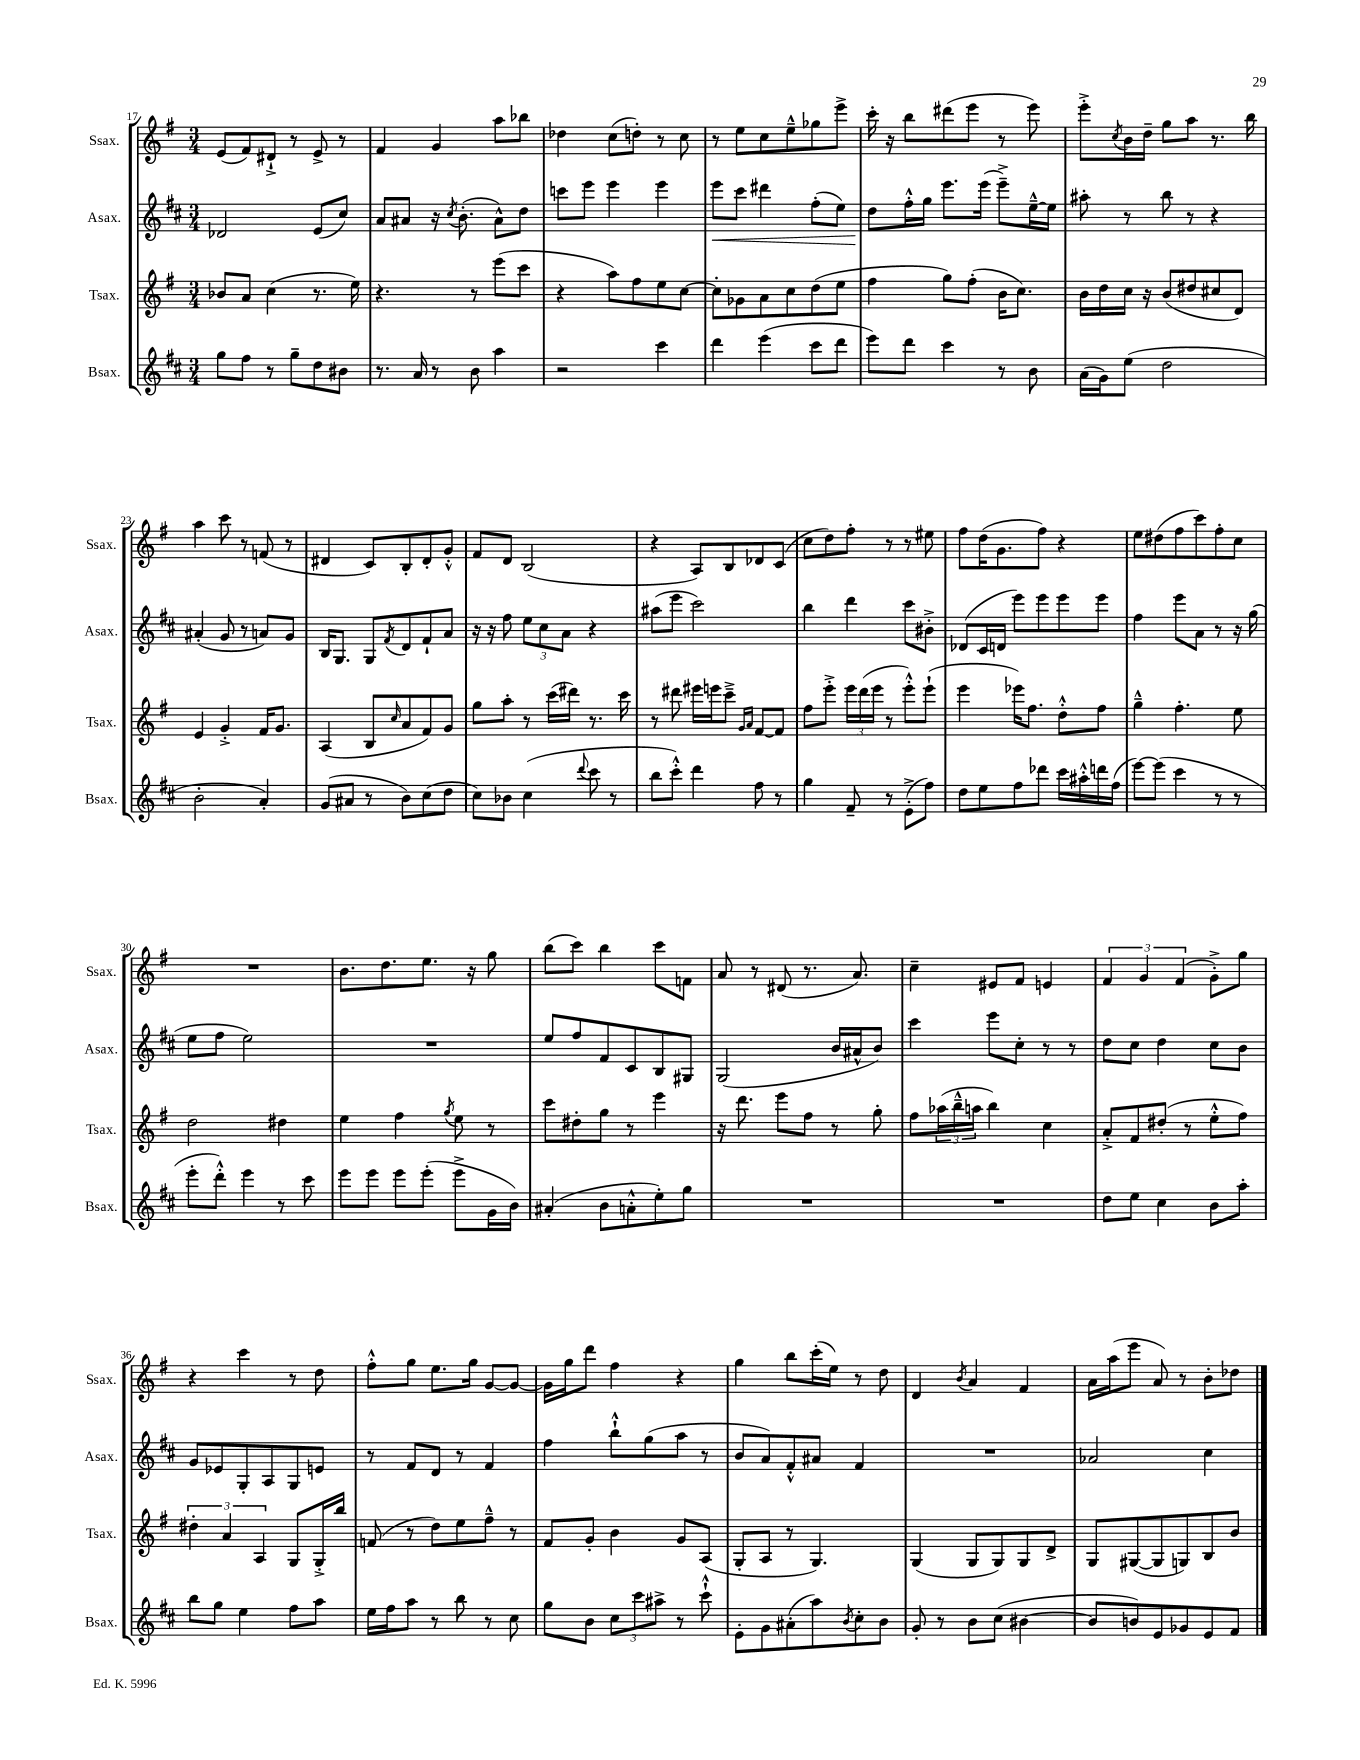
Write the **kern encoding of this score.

**kern	**kern	**kern	**dynam	**kern
*part4	*part3	*part2	*part2	*part1
*staff4	*staff3	*staff2	*staff2	*staff1
*I"Bsax.	*I"Tsax.	*I"Asax.	*	*I"Ssax.
*I'Bsax.	*I'Tsax.	*I'Asax.	*	*I'Ssax.
*clefG2	*clefG2	*clefG2	*	*clefG2
*k[f#c#]	*k[f#]	*k[f#c#]	*	*k[f#]
*M3/4	*M3/4	*M3/4	*	*M3/4
=17	=17	=17	=17	=17
8gg\L	8b-X/L	2d-X/	.	(8e/L
8ff#\J	8a/J	.	.	8f#/)
8r	(4cc\	.	.	8d#X`^/J
8gg~\L	.	.	.	8r
8dd\	8.r	(8e/L	.	8e^/
8b#X\J	.	8cc#/J)	.	8r
.	16ee\)	.	.	.
=18	=18	=18	=18	=18
8.r	4.r	8a/L	.	4f#/
.	.	8a#X/J	.	.
16a/	.	.	.	.
8r	.	16r	.	4g/
.	.	8qcc#/	.	.
.	.	(8.b'\	.	.
8b\	8r	.	.	.
4aa\	(8eee\L	8a#^^\L)	.	8aa\L
.	8ccc\J	8dd\J	.	8bb-X\J
=19	=19	=19	=19	=19
2r	4r	8cccn\L	.	4dd-X\
.	.	8eee\J	.	.
.	8aa\L)	4eee\	.	(8cc\L
.	8ff#\	.	.	8ddn'\J)
4ccc#\	8ee\	4eee\	.	8r
.	[8cc\J	.	.	8cc\
=20	=20	=20	=20	=20
!	!	!	!LO:HP:b	!
4ddd\	8cc'\L]	8eee\L	<	8r
.	8g-X\	8ccc#\J	.	8ee\L
(4eee\	8a\	4ddd#X\	.	8cc\
.	8cc\	.	.	8ee~^^\
8ccc#\L	(8dd\	(8ff#'\L	.	8gg-X\
8ddd\J	8ee\J	8ee\J)	.	8eee^\J
=21	=21	=21	=21	=21
8eee\L)	4ff#\	8dd\L	.	16ccc'\
.	.	.	.	16r
8ddd\J	.	16ff#'^^\L	[	8bb\L
.	.	16gg\JJ	.	.
4ccc#\	8gg\L)	8.eee\L	.	(8ddd#X\
.	(8ff#'\J	.	.	8eee\J
.	.	(16eee\Jk	.	.
8r	16b\KL	8eee~^\L)	.	8r
.	8.cc\J)	.	.	.
8b\	.	[16ee~^^\L	.	8eee\)
.	.	16ee\JJ]	.	.
=22	=22	=22	=22	=22
(16a\LL	16b\LL	8aa#X'\	.	8eee'^\L
16g\J)	16dd\	.	.	.
.	.	.	.	8qcc/
(8ee\J	16cc\JJ	8r	.	16b\L
.	16r	.	.	16dd~\JJ
2dd\	(8b/L	8bb\	.	8gg\L
.	8dd#X/	8r	.	8aa\J
.	8cc#X/	4r	.	8.r
.	8d/J)	.	.	.
.	.	.	.	16bb\
!!LO:LB:g=z
=23	=23	=23	=23	=23
2b'\	4e/	(4a#X'/	.	4aa\
.	4g'^/	8g/	.	8ccc\
.	.	8r	.	8r
4a'/)	16f#/KL	8an/L)	.	(8fn/
.	8.g/J	.	.	.
.	.	8g/J	.	8r
=24	=24	=24	=24	=24
(8g/L	(4A/	16B/KL	.	4d#X/
.	.	8.G/J	.	.
8a#X/J	.	.	.	.
8r	8B/L	8G/L	.	8c/L)
.	16qqcc/	8qf#/	.	.
8b\L)	8a/	8d/	.	8B'/
(8cc#\	8f#/)	8f#`/	.	8d#'/
8dd\J	8g/J	8a/J	.	8g'^^/J
=25	=25	=25	=25	=25
8cc#\L)	8gg\L	16r	.	8f#/L
.	.	16r	.	.
8b-X\J	8aa'\J	8ff#\	.	8d/J
(4cc#\	8r	12ee\L	.	(2B/
.	.	12cc#\	.	.
.	(16ccc\LL	.	.	.
.	.	12a\J	.	.
.	16ddd#X\JJ)	.	.	.
8qqddd/	.	.	.	.
8ccc#\	8.r	4r	.	.
8r	.	.	.	.
.	16ccc\	.	.	.
=26	=26	=26	=26	=26
8bb\L	8r	(8aa#X\L	.	4r
8ccc#'^^\J)	8ddd#X\	8eee\J	.	.
4ddd\	16eee#X\LL	2ccc#\)	.	8A/L)
.	16eeen\J	.	.	.
.	8ccc~^\J	.	.	8B/
.	16qqg/LL	.	.	.
.	16qqa/JJ	.	.	.
8ff#\	[8f#/L	.	.	8d-X/
8r	8f#/J]	.	.	(8c/J
=27	=27	=27	=27	=27
4gg\	8ff#\L	4bb\	.	8cc\L
.	8eee'^\J	.	.	8dd\)
8f#~/	24eee\LL	4ddd\	.	8ff#'\J
.	(24ddd\	.	.	.
.	24eee\JJ	.	.	.
8r	8r	.	.	8r
(8e'^\L	8eee'^^\L)	8ccc#\L	.	8r
8ff#\J)	(8eee`\J	8b#X'^\J	.	8ee#X\
=28	=28	=28	=28	=28
8dd\L	4eee\	(8d-X/L	.	8ff#\L
8ee\	.	16c#/L	.	(16dd\K
.	.	16dn/JJ	.	8.g\
8ff#\	16eee-X\KL)	8eee\L)	.	.
.	8.ff#\J	.	.	.
8ddd-X\J	.	8eee\	.	8ff#\J)
16ccc#\LL	8dd'^^\L	8eee\	.	4r
16aa#X'^^\	.	.	.	.
16dddn\	8ff#\J	8eee\J	.	.
(16ff#\JJ	.	.	.	.
=29	=29	=29	=29	=29
[8eee\L)	4gg~^^\	4ff#\	.	8ee\L
(8eee\J]	.	.	.	(8dd#X\
4ccc#\	4.ff#'\	8eee\L	.	8ff#\
.	.	8a\J	.	8ccc\)
8r	.	8r	.	8ff#'\
8r	8ee\	16r	.	8cc\J
.	.	(16gg\	.	.
!!LO:LB:g=z
=30	=30	=30	=30	=30
8eee'\L	2dd\	8ee\L	.	2.r
8ddd'^^\J)	.	8ff#\J	.	.
4eee\	.	2ee\)	.	.
8r	4dd#X\	.	.	.
8ccc#\	.	.	.	.
=31	=31	=31	=31	=31
8eee\L	4ee\	2.r	.	8.b\L
8eee\J	.	.	.	.
.	.	.	.	8.dd\
8eee\L	4ff#\	.	.	.
(8eee'\J	.	.	.	8.ee\J
.	8qgg/	.	.	.
8eee^\L	8ee\	.	.	.
.	.	.	.	16r
16g\L	8r	.	.	8gg\
16b\JJ)	.	.	.	.
=32	=32	=32	=32	=32
(4a#X'/	8ccc\L	8ee/L	.	(8bb\L
.	8dd#X'\	8ff#/	.	8ccc\J)
8b\L	8gg\J	8f#/	.	4bb\
8an'^^\	8r	8c#/	.	.
8ee'\)	4eee\	8B/	.	8ccc\L
8gg\J	.	8G#X/J	.	8fn\J
=33	=33	=33	=33	=33
2.r	16r	(2G/	.	8a/
.	8.ddd\	.	.	.
.	.	.	.	8r
.	8eee\L	.	.	(8d#X/
.	8ff#\J	.	.	8.r
.	8r	16b/LL	.	.
.	.	16a#X^^/J	.	8.a/)
.	8gg'\	8b/J)	.	.
=34	=34	=34	=34	=34
2.r	8ff#\L	4ccc#\	.	4cc~\
.	(24aa-X\L	.	.	.
.	24bb~^^\	.	.	.
.	24aan\JJ	.	.	.
.	4bb\)	8eee\L	.	8e#X/L
.	.	8cc#'\J	.	8f#/J
.	4cc\	8r	.	4en/
.	.	8r	.	.
=35	=35	=35	=35	=35
8dd\L	8a'^/L	8dd\L	.	6f#/
8ee\J	8f#/	8cc#\J	.	.
.	.	.	.	6g/
4cc#\	(8dd#X'/J	4dd\	.	.
.	.	.	.	(6f#/
.	8r	.	.	.
8b\L	8ee'^^\L	8cc#\L	.	8g'^\L)
8aa'\J	8ff#\J)	8b\J	.	8gg\J
!!LO:LB:g=z
=36	=36	=36	=36	=36
8bb\L	6dd#X'\	8g/L	.	4r
8gg\J	.	8e-X/	.	.
.	6a/	.	.	.
4ee\	.	8G'/	.	4ccc\
.	6A/	.	.	.
.	.	8A/	.	.
8ff#\L	8G/L	8G/	.	8r
8aa\J	16G'^/L	8en/J	.	8dd\
.	16bb/JJ	.	.	.
=37	=37	=37	=37	=37
16ee\LL	(8fn/	8r	.	8ff#'^^\L
16ff#\J	.	.	.	.
8aa\J	8r	8f#/L	.	8gg\J
8r	8dd\L)	8d/J	.	8.ee\L
8bb\	8ee\	8r	.	.
.	.	.	.	16gg\Jk
8r	8ff#~^^\J	4f#/	.	[8g/L
8cc#\	8r	.	.	8g/J_
=38	=38	=38	=38	=38
8gg\L	8f#/L	4ff#\	.	16g\LL]
.	.	.	.	16gg\J
8b\J	8g'/J	.	.	8ddd\J
12cc#\L	4b\	8bb`^^\L	.	4ff#\
12ccc#\	.	.	.	.
.	.	(8gg\	.	.
12aa#X^\J	.	.	.	.
8r	8g/L	8aa\J	.	4r
8ccc#`^^\	(8A/J	8r	.	.
=39	=39	=39	=39	=39
8e'\L	8G'/L	8b/L	.	4gg\
8g\	8A/J	8a/)	.	.
(8a#X'\	8r	8f#'^^/	.	8bb\L
8aa\)	4.G/)	8a#X/J	.	(16ccc'\L
.	.	.	.	16ee\JJ)
8qb/	.	.	.	.
8cc#'\	.	4f#/	.	8r
8b\J	.	.	.	8dd\
=40	=40	=40	=40	=40
8g'/	(4G/	2.r	.	4d/
8r	.	.	.	.
.	.	.	.	8qb/
8b\L	8G/L	.	.	4a/
(8cc#\J	8G/)	.	.	.
[4b#X\	8G/	.	.	4f#/
.	8d^/J	.	.	.
=41	=41	=41	=41	=41
8b#/L]	8G/L	2a-X/	.	16a\LL
.	.	.	.	(16aa\J
8bn/)	([8G#X/	.	.	8eee\J
8e/	8G#/]	.	.	8a/)
8g-X/	8Gn/)	.	.	8r
8e/	8B/	4cc#\	.	8b'\L
8f#/J	8b/J	.	.	8dd-X\J
==	==	==	==	==
*-	*-	*-	*-	*-
